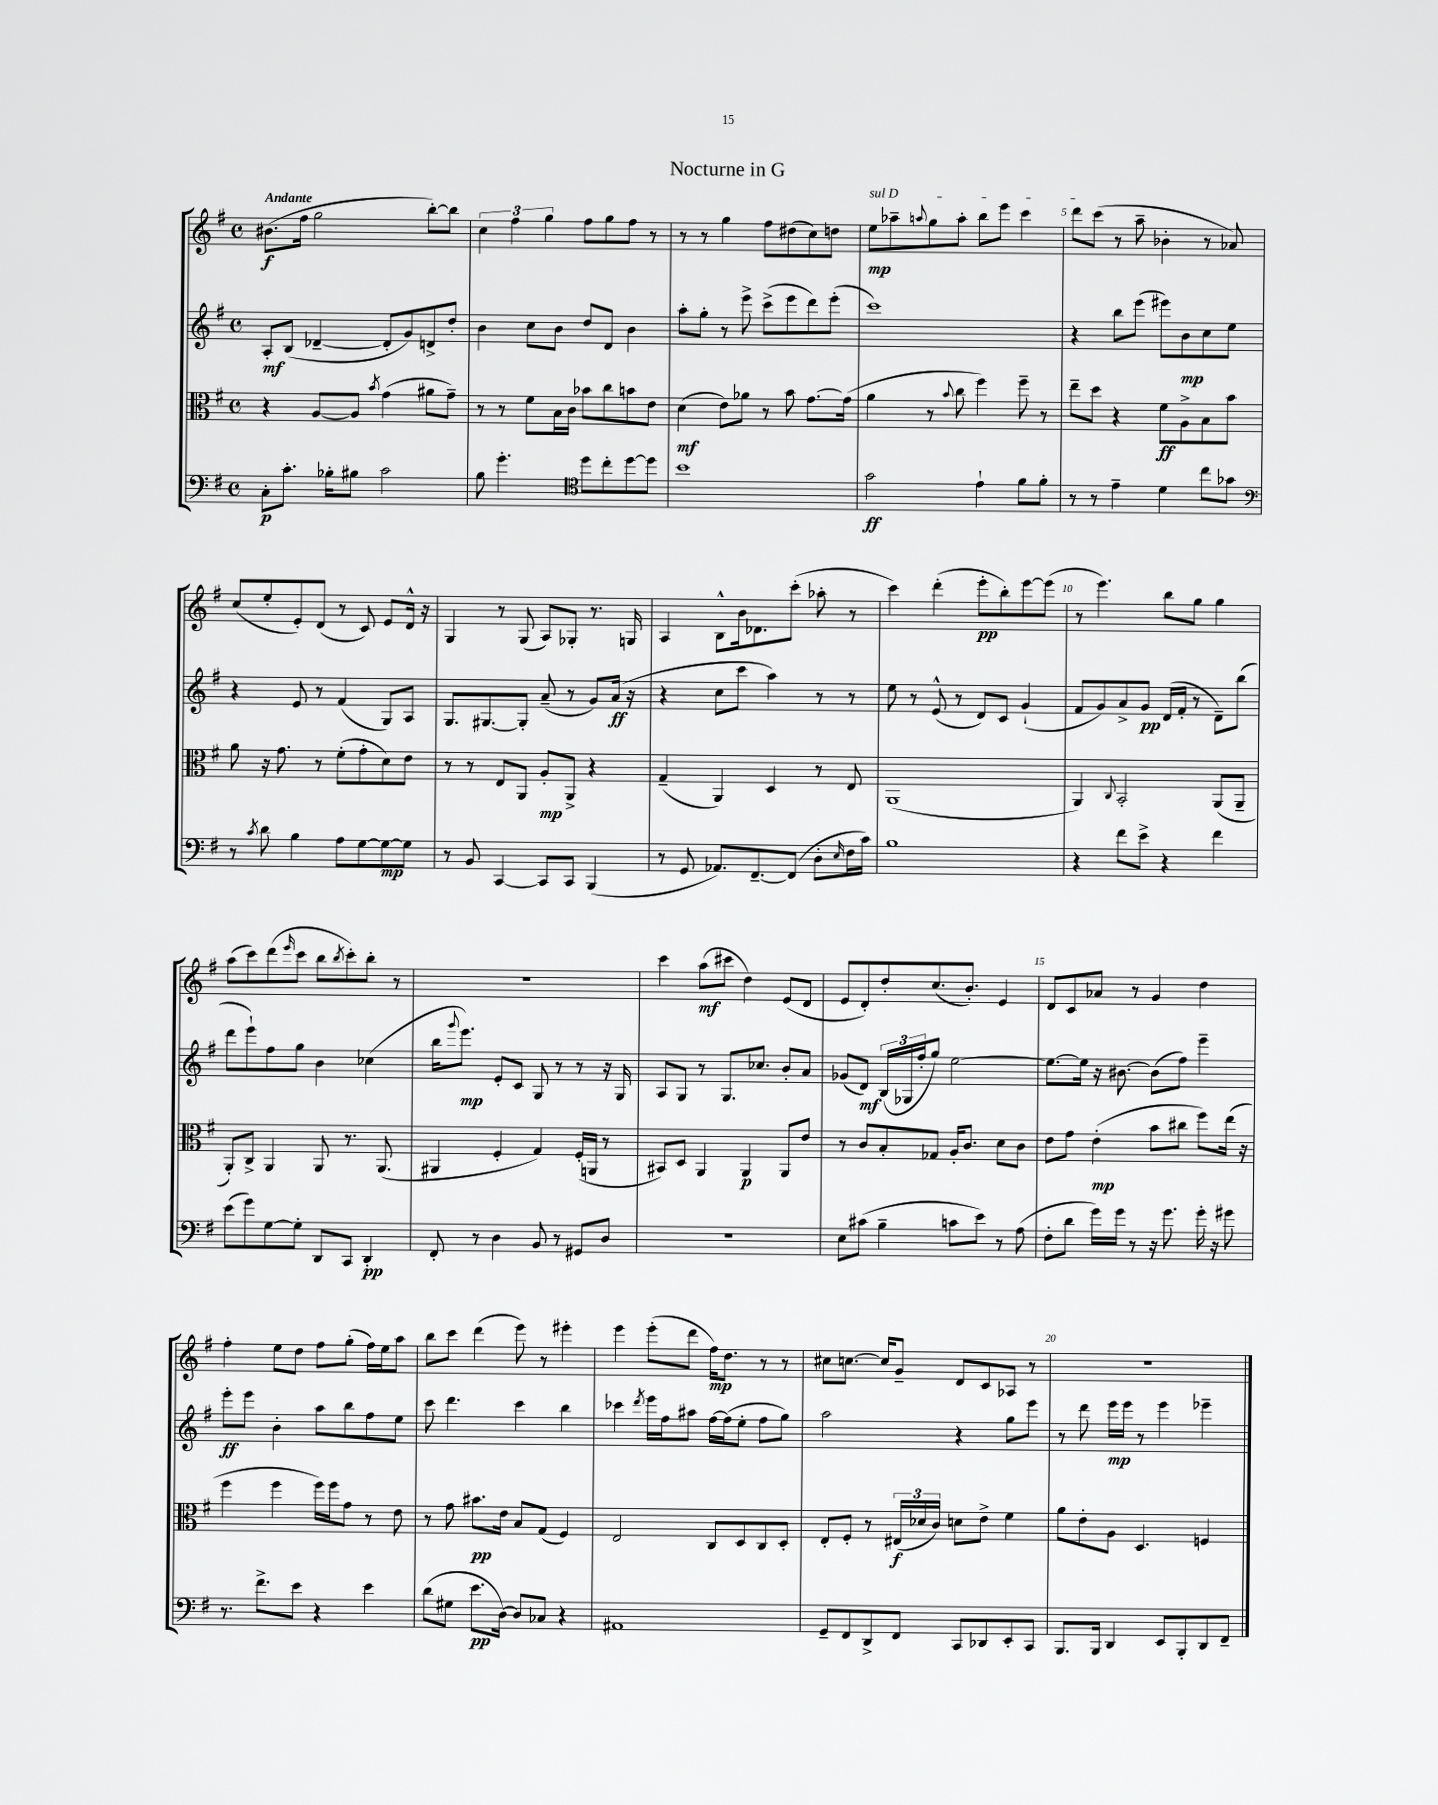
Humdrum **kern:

**kern	**kern	**kern	**kern
*staff4	*staff3	*staff2	*staff1
*clefF4	*clefC3	*clefG2	*clefG2
*k[f#]	*k[f#]	*k[f#]	*k[f#]
*M4/4	*M4/4	*M4/4	*M4/4
*met(c)	*met(c)	*met(c)	*met(c)
8C'\L	4r	8A'/L	(8.b#\L
8.c'\J	.	(8B/J	.
.	.	.	16ff#\Jk
.	[8A/L	[4d-~/	2gg\
16B-'\LK	.	.	.
8B#\J	8A/]J	.	.
.	8qb/	.	.
2c\	(4g\	8d-'/]L	.
.	.	8g/)	.
.	8a#\L	8d^/	[8bb'\L)
.	8g~\J)	8dd'/J	8bb\]J
=	=	=	=
8B\	8r	4b\	6cc\
4.g'\	8r	.	.
.	.	.	6ff#\
.	8f#\L	8cc\L	.
.	.	.	6gg\
.	16B\L	8b\J	.
.	16c\JJ	.	.
*clefC4	*	*	*
8dd\L	8b-\L	8dd/L	8ff#\L
8cc'\	8cc\	8d/J	8gg\
[8dd\	8b\	4b\	8ff#\J
8dd\]J	8e\J	.	8r
=	=	=	=
1b	(4d\	8aa'\L	8r
.	.	8gg'\J	8r
.	8e\L)	8r	4gg\
.	8a-\J	8eee^\	.
.	8r	(8ccc^\L	8ff#\L
.	8b\	8eee\	(8dd#\
.	[8.g\L	8ddd\)	8cc\)
.	.	(8eee'\J	8dd\J
.	(16g\]Jk	.	.
=	=	=	=
2g\	4a\	1ccc)	8ee\L
.	.	.	8aa-~\
.	.	.	8qqaa/
.	8r	.	8gg\
.	8qqb/	.	.
.	8cc\	.	8aa'\J
4e`\	4ff#\)	.	8bb\L
.	.	.	8eee\J
8f#\L	8ff#~\	.	4ccc\
8f#'\J	8r	.	.
=	=	=	=
8r	8ee~\L	4r	8ddd\L
8r	8dd\J	.	(8ccc\J
4e~\	4r	8bb\L	8r
.	.	(8eee\J	8aa~\
4d\	8f#\L	8eee#\L)	4b-'\
.	8A^\	8b\	.
8cc\L	8B\	8cc\	8r
8g-\J	8b\J	8ee\J	8a-/)
=	=	=	=
*clefF4	*	*	*
8r	8a\	4r	(8cc/L
8qc/	.	.	.
8d\	16r	.	8ee'/
.	8.g\	.	.
4B\	.	8e/	8e'/)
.	8r	8r	(8d/J
8A\L	(8f#'\L	(4f#/	8r
[8G\	8g'\	.	8c/)
8G\_	8d\)	8G/L)	8e/L
8G\]J	8e\J	8A/J	16d^^/Jk
.	.	.	16r
=	=	=	=
8r	8r	8.G/L	4G/
8BB/	8r	.	.
.	.	[8.G#/	.
[4CC/	8E/L	.	8r
.	8AA/J	8G#'/]J	(8G/
8CC/]L	8A'/L	(8a~/	8A/L)
8CC/J	8AA^/J	8r	8G-'/J
(4BBB/	4r	8g/L)	8.r
.	.	(16a/Jk	.
.	.	16r	16G/
=	=	=	=
8r	(4G~/	4r	4A/
8GG/	.	.	.
8.AA-/L)	4AA/)	8cc\L	8B^^\L
.	.	8ccc\J	16b\k
[8.FF#~/	.	.	8.d-\
.	4D/	4aa\)	.
(8FF#/]J	.	.	(8ccc'\J
8D'\L	8r	8r	8aa-'\
16qqE/	.	.	.
16F#\L	8E/	8r	8r
16c\JJ)	.	.	.
=	=	=	=
1B	(1AA	8ee\	4ccc\)
.	.	8r	.
.	.	(8e^^/	(4ddd'\
.	.	8r	.
.	.	8d/L)	8eee'\L
.	.	8c/J	8bb'\)
.	.	(4g`/	[8eee\
.	.	.	(8eee\]J
=	=	=	=
4r	4AA/)	8f#/L	8r
.	.	8g/)	4.eee\)
.	8qqC/	.	.
8f#\L	2BB'/	8a^/	.
8e^\J	.	8g/J	.
4r	.	(16d/LL	8bb\L
.	.	16f#'/JJ	.
.	.	8r	8gg\J
4f#\	(8AA/L	8d~\L)	4gg\
.	8AA~/J	(8bb\J	.
=	=	=	=
(8e\L	8AA'/L)	8ddd\L	(8aa\L
8g\)	8C^/J	8eee`\)	8ccc\)
[8G\	4AA/	8ff#\	(8ddd\
.	.	.	16qqeee/
8G'\]J	.	8gg\J	8ccc\J
8DD/L	8AA/	4b\	8bb\L
.	.	.	8qbb/
8CC/J	8.r	.	8ccc'\)
4DD'/	.	(4cc-\	8bb'\J
.	(8.AA/	.	.
.	.	.	8r
=	=	=	=
8FF#'/	4AA#/	16bb\LK	1r
.	.	8qqggg/	.
.	.	8.eee\J)	.
8r	.	.	.
4D\	4F#'/	8e'/L	.
.	.	8c/J	.
8BB/	4G/)	8G/	.
8r	.	8r	.
8GG#/L	(16F#'/LL	8r	.
.	16AA/JJ	.	.
8D/J	8r	16r	.
.	.	16G/	.
=	=	=	=
1r	8BB#/L)	8A/L	4ccc\
.	8D/J	8G/J	.
.	4AA/	8r	(8aa\L
.	.	8.G/L	8ccc#\J
.	4AA/	.	4dd\)
.	.	8.cc-/J	.
.	8AA/L	8b'/L	(8e/L
.	8e/J	8a/J	8d/J
=	=	=	=
8E\L	8r	(8g-/L	8e/L
(8c#\J	8c/L	8d/J)	8d'/)
4B~\	8B'/	(24B/LL	8dd'/
.	.	24G-/	.
.	.	24ff#'/J	.
.	8G-/J	8gg/J)	(8.cc/
8c\L	16A'/LK	[2ee\	.
.	8.c/J	.	8.b'/J)
8e\J)	.	.	.
8r	8d\L	.	4e/
(8A\	8c\J	.	.
=	=	=	=
8F#'\L	8e\L	8.ee\_L	8d/L
8d\J	8g\J	.	8c/
.	.	16ee\]Jk	.
16g\LL)	(4e'\	16r	8a-/J
16g\JJ	.	[8.b#\	.
8r	.	.	8r
16r	8b\L	(8b#\]L	4g/
8.g\	.	.	.
.	8cc#\J	8ff#\J)	.
16g'\	8ff#\L)	4eee~\	4dd\
16r	.	.	.
8g#\	(16ee\Jk	.	.
.	16r	.	.
=	=	=	=
8.r	4ff#\	8eee'\L	4ff#'\
.	.	8eee\J	.
8.f#^\L	.	.	.
.	4ff#\	4b'\	8ee\L
8e\J	.	.	8dd\J
4r	16ff#\LL)	8aa\L	8ff#\L
.	16ff#\J	.	.
.	8g\J	8bb\	(8gg'\J
4e\	8r	8ff#\	16ff#\LL)
.	.	.	16ee\J
.	8e\	8ee\J	8aa\J
=	=	=	=
(8d\L	8r	8ccc\	8bb\L
8G#\J	8g\	4.ddd\	8ccc\J
8.e\L	8.b#\L	.	(4ddd\
[16D\Jk)	16e\Jk	.	.
8D/]L	8B/L	4ccc\	8eee\)
8C-/J	(8G/J	.	8r
4r	4F#/)	4bb\	4eee#'\
=	=	=	=
1AA#	2E/	4ccc-\	4eee\
.	.	8qddd/	.
.	.	16eee\LL	(8eee'\L
.	.	16ff#\J	.
.	.	8aa#\J	8ddd\J
.	8C/L	[16ff#\LL	16ff#\LK)
.	.	(16ff#\]J	8.dd\J
.	8D/	8ee'\J	.
.	8C/	8ff#\L	8r
.	8D'/J	8gg\J)	8r
=	=	=	=
8GG~/L	8E'/L	2aa\	8cc#\L
8FF#/	8F#'/J	.	[8.cc\J
8DD^/	8r	.	.
.	.	.	16cc/]LK
8FF#/J	(24E#/LL	.	8g~/J
.	24d-/	.	.
.	24c/JJ)	.	.
8CC/L	8d\L	4r	8d/L
8DD-/	8e^\J	.	8c/
8EE'/	4f#\	8gg\L	8A-/J
8CC/J	.	8eee\J	8r
=	=	=	=
8.BBB/L	8a\L	8r	1r
.	8e'\	8ddd\	.
16BBB/Jk	.	.	.
4DD/	8A\J	16eee\LL	.
.	.	16eee\JJ	.
.	4.D/	8r	.
8EE/L	.	4eee\	.
8BBB'/	.	.	.
8DD/	4F/	4eee-~\	.
8FF#~/J	.	.	.
==	==	==	==
*-	*-	*-	*-
